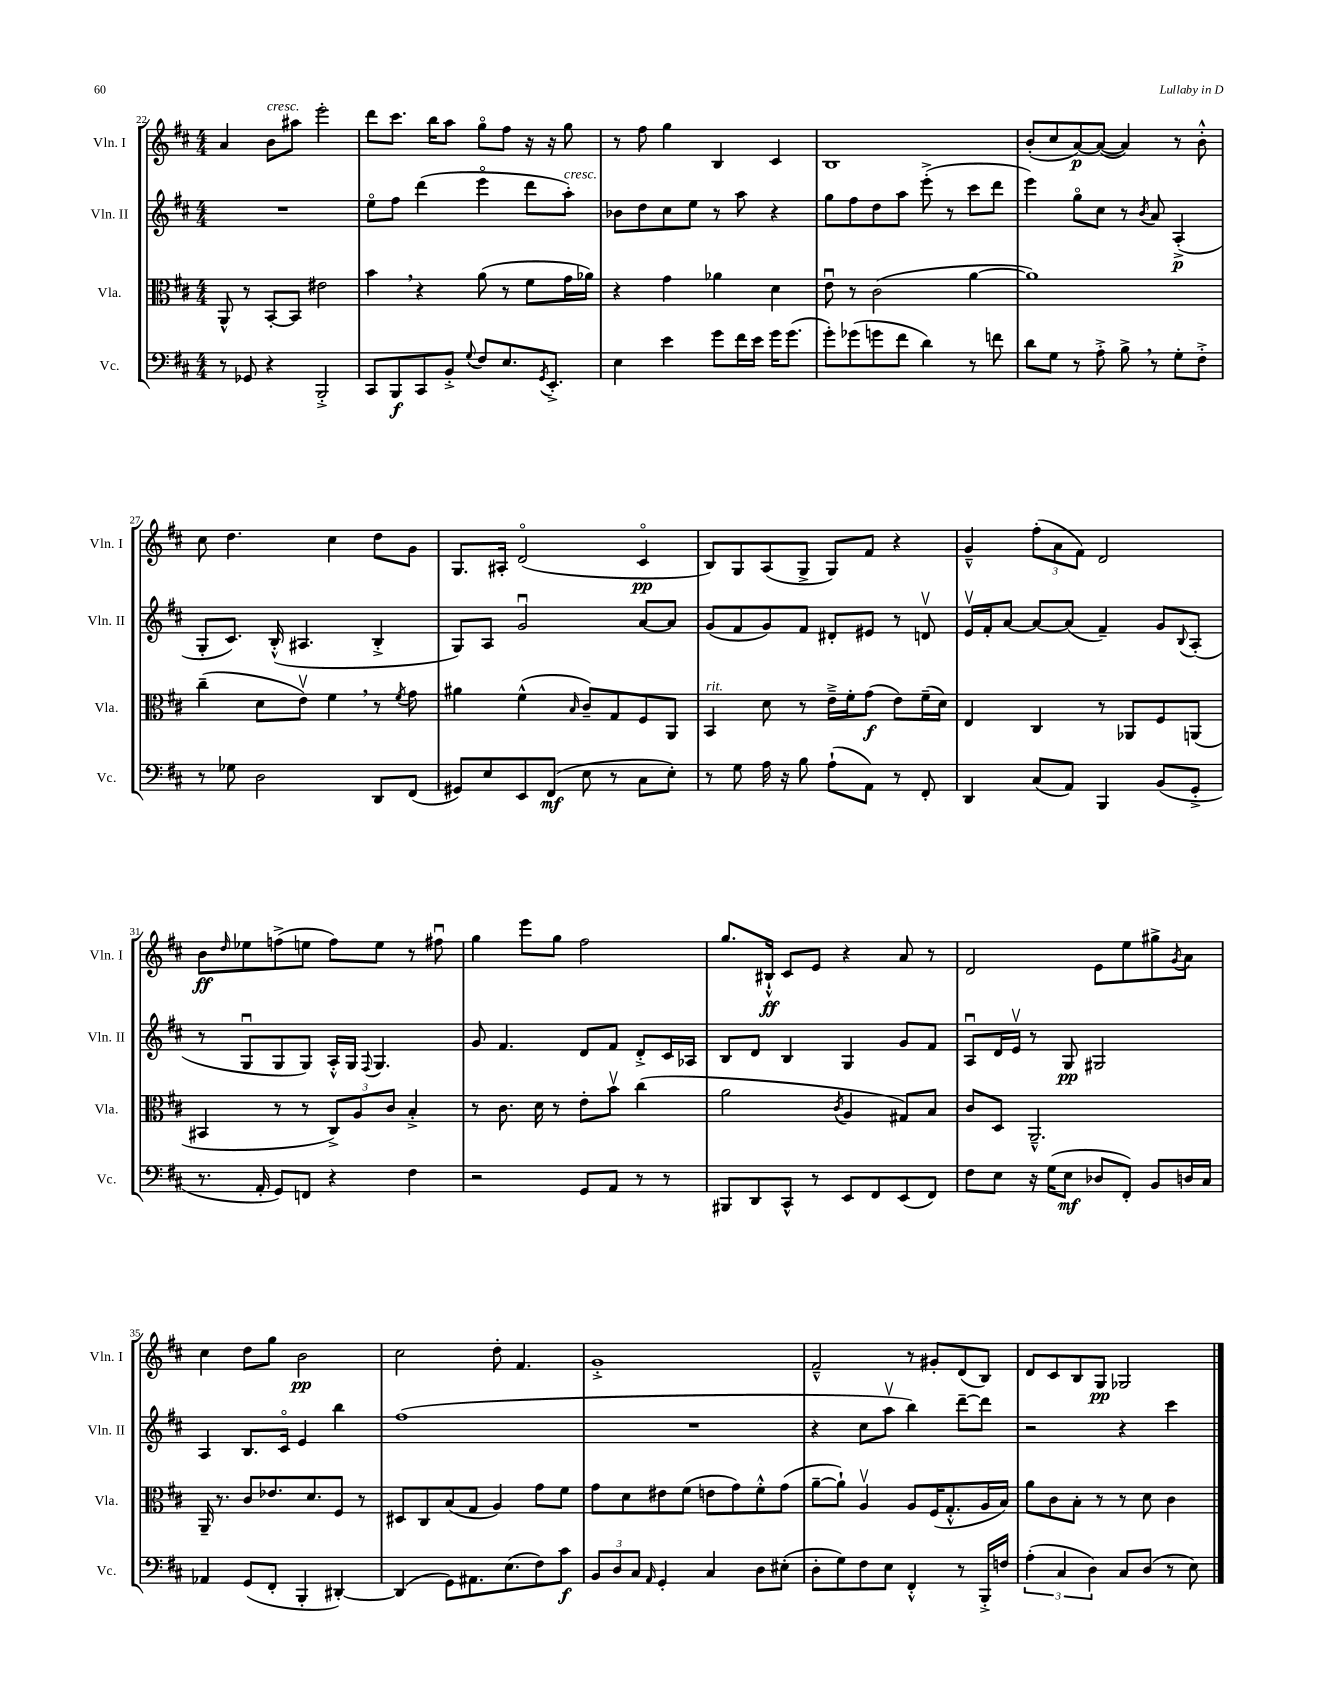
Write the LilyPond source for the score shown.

<<
\new StaffGroup <<
\new Staff = "s0" \with { instrumentName = "Vln. I" shortInstrumentName = "Vln. I" } {
    \clef treble \key d \major \numericTimeSignature \time 4/4
    a'4 b'8^\markup { \italic "cresc." } ais''8 e'''2-. |
    d'''8 cis'''8. b''16 a''8 g''8\flageolet fis''8 r16 r16 g''8 |
    r8 fis''8 g''4 b4 cis'4 |
    b1 |
    b'8-.( cis''8 a'8~\p) a'8~( a'4) r8 b'8-.-^ |
    cis''8 d''4. cis''4 d''8 g'8 |
    g8. ais16-. d'2\flageolet( cis'4\flageolet\pp |
    b8) g8 a8( g8-> g8) fis'8 r4 |
    g'4---^ \tuplet 3/2 { fis''8-.( a'8 fis'8) } d'2 |
    b'8\ff \grace { d''16 } ees''8 f''8->( e''8 f''8) e''8 r8 fis''8\downbow |
    g''4 e'''8 g''8 fis''2 |
    g''8. bis16-!-^\ff cis'8 e'8 r4 a'8 r8 |
    d'2 e'8 e''8 gis''8-> \acciaccatura { g'8 } a'8 |
    cis''4 d''8 g''8 b'2\pp |
    cis''2 d''8-. fis'4. |
    g'1-.-> |
    fis'2---^ r8 gis'8-. d'8( b8) |
    d'8 cis'8 b8 g8\pp ges2 \bar "|." |
}
\new Staff = "s1" \with { instrumentName = "Vln. II" shortInstrumentName = "Vln. II" } {
    \clef treble \key d \major \numericTimeSignature \time 4/4
    R1 |
    e''8\flageolet fis''8 d'''4( e'''4\flageolet d'''8 a''8-.^\markup { \italic "cresc." }) |
    bes'8 d''8 cis''8 e''8 r8 a''8 r4 |
    g''8 fis''8 d''8 a''8 e'''8-.->( r8 cis'''8 d'''8 |
    e'''4) g''8\flageolet cis''8 r8 \acciaccatura { b'8 } a'8 a4-.->\p( |
    g8-. cis'8.) b16-.-^( ais4. b4-.-> |
    g8) a8 g'2\downbow a'8~ a'8 |
    g'8( fis'8 g'8) fis'8 dis'8-. eis'8 r8 d'8\upbow |
    e'16\upbow fis'16-. a'8~ a'8~ a'8( fis'4--) g'8 \appoggiatura { b8 } a8-.( |
    r8 g8\downbow g8 g8) a16-.-^ g16 \appoggiatura { fis8 } g4. |
    g'8 fis'4. d'8 fis'8 d'8-.-> cis'16 aes16 |
    b8 d'8 b4 g4 g'8 fis'8 |
    a8\downbow d'16 e'16\upbow r8 g8\pp gis2 |
    a4 b8. cis'16\flageolet e'4 b''4 |
    fis''1( |
    R1 |
    r4 cis''8 a''8\upbow b''4) d'''8~-- d'''8 |
    r2 r4 cis'''4 \bar "|." |
}
\new Staff = "s2" \with { instrumentName = "Vla." shortInstrumentName = "Vla." } {
    \clef alto \key d \major \numericTimeSignature \time 4/4
    a,8-^ r8 b,8~-. b,8 eis'2 |
    b'4 \breathe r4 a'8( r8 fis'8 g'16 aes'16) |
    r4 g'4 aes'4 d'4 |
    e'8\downbow r8 cis'2( a'4~ |
    a'1) |
    cis''4--( d'8 e'8\upbow) fis'4 \breathe r8 \acciaccatura { fis'8 } g'8 |
    ais'4 fis'4-^( \grace { b16 } cis'8--) g8 fis8 a,8 |
    b,4^\markup { \italic "rit." } d'8 r8 e'16---> fis'16-. g'8\f( e'8) fis'16--( d'16) |
    e4 cis4 r8 aes,8 fis8 a,8( |
    bis,4 r8 r8 \tuplet 3/2 { cis8->) a8 cis'8 } b4-.-> |
    r8 cis'8. d'16 r8 e'8-. b'8\upbow cis''4( |
    a'2 \acciaccatura { cis'8 } a4 gis8) b8 |
    cis'8 d8 a,2.---^ |
    a,16-- r8. cis'8 ees'8. d'8. fis8 r8 |
    dis8 cis8 b8( g8 a4) g'8 fis'8 |
    g'8 d'8 eis'8 fis'8( e'8 g'8) fis'8-.-^ g'8( |
    a'8~-- a'8-!) a4\upbow a8 fis16( g8.-.-^ a16 b16) |
    a'8 cis'8 b8-. r8 r8 d'8 cis'4 \bar "|." |
}
\new Staff = "s3" \with { instrumentName = "Vc." shortInstrumentName = "Vc." } {
    \clef bass \key d \major \numericTimeSignature \time 4/4
    r8 ges,8 r4 b,,2-.-> |
    cis,8 b,,8\f cis,8 b,8-.-> \appoggiatura { g8 } fis8 e8. \acciaccatura { g,8 } e,8.-.-> |
    e4 e'4 g'8 fis'16 e'16 g'16 g'8.( |
    g'8-.) ges'8( g'8 fis'8 d'4) r8 f'8 |
    d'8 g8 r8 a8-.-> b8-> \breathe r8 g8-. fis8-.-> |
    r8 ges8 d2 d,8 fis,8( |
    gis,8) e8 e,8 fis,8\mf( e8 r8 cis8 e8-.) |
    r8 g8 a16 r16 b8 a8-!( a,8) r8 fis,8-. |
    d,4 cis8( a,8) b,,4 b,8( g,8-.-> |
    r8. a,16-. g,8) f,8 r4 fis4 |
    r2 g,8 a,8 r8 r8 |
    bis,,8 d,8 cis,8-^ r8 e,8 fis,8 e,8( fis,8) |
    fis8 e8 r16 g16( e8\mf des8 fis,8-.) b,8 d16 cis16 |
    aes,4 g,8( fis,8-. b,,4-. dis,4~-.) |
    dis,4( g,8) ais,8. e8.( fis8) cis'8\f |
    \tuplet 3/2 { b,8 d8 cis8 } \grace { a,16 } g,4-. cis4 d8 eis8-.( |
    d8-. g8) fis8 e8 fis,4-.-^ r8 b,,16-.-> f16 |
    \tuplet 3/2 { a4-.( cis4 d4) } cis8 d8( r8 e8) \bar "|." |
}
>>
>>
\layout { \context { \Score currentBarNumber = #22 } }
